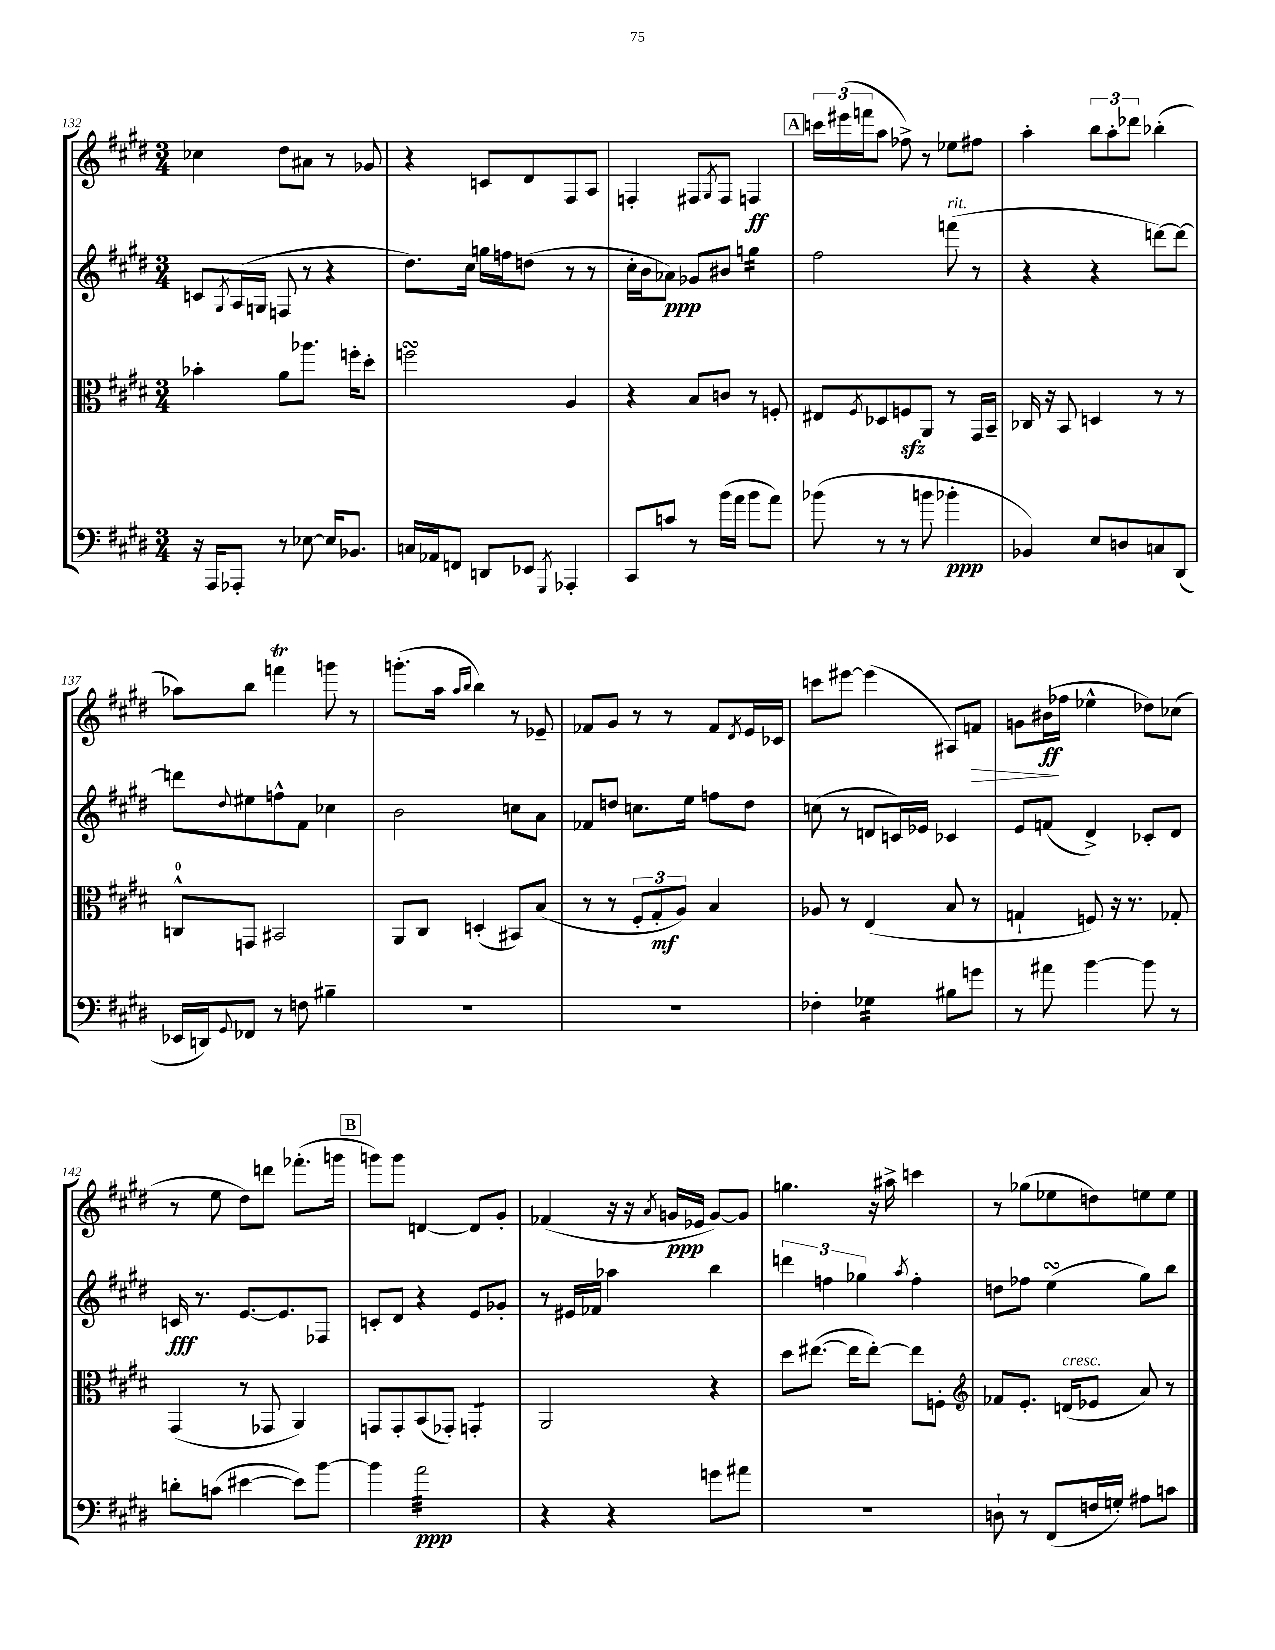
<<
\new StaffGroup <<
\new Staff = "s0" {
    \clef treble \key e \major \numericTimeSignature \time 3/4
    ces''4 dis''8 ais'8 r8 ges'8 |
    r4 c'8 dis'8 fis8 a8 |
    f4-. fis8 \acciaccatura { gis8 } fis8 f4\ff |
    \mark \markup { \box "A" } \tuplet 3/2 { c'''16 eis'''16( f'''16 } a''8 fes''8->) r8 ees''8 fis''8 |
    a''4-. \tuplet 3/2 { b''8 a''8-. des'''8 } bes''4-.( |
    aes''8) b''8 f'''4\trill g'''8 r8 |
    g'''8.-.( a''16 \grace { a''16 b''16 } b''4) r8 ees'8-- |
    fes'8 gis'8 r8 r8 fes'8 \acciaccatura { dis'8 } e'16 ces'16 |
    c'''8 eis'''8~ eis'''4( ais8) f'8\> |
    g'8 bis'16\ff\!( fes''16 ees''4-^ des''8) ces''8( |
    r8 e''8 dis''8) d'''8 fes'''8.-.( g'''16 |
    \mark \markup { \box "B" } g'''8) g'''8 d'4~ d'8 gis'8-. |
    fes'4( r16 r16 \acciaccatura { a'8 } g'16\ppp ees'16 g'8~) g'8 |
    g''4. r16 ais''16-> c'''4 |
    r8 ges''8( ees''8 d''8) e''8 e''8 \bar "|." |
}
\new Staff = "s1" {
    \clef treble \key e \major \numericTimeSignature \time 3/4
    c'8 \acciaccatura { gis8 } a16( g16 f8 r8 r4 |
    dis''8.) cis''16 g''16 f''16 d''8( r8 r8 |
    cis''16-. b'16 aes'8\ppp) ges'8 bis'8 g''4:16 |
    \mark \markup { \box "A" } fis''2 f'''8^\markup { \italic "rit." }( r8 |
    r4 r4 d'''8~) d'''8~ |
    d'''8 \appoggiatura { dis''8 } eis''8 f''8-^ fis'8 ces''4 |
    b'2 c''8 a'8 |
    fes'8 d''8 c''8. e''16 f''8 d''8 |
    c''8( r8 d'8 c'16) ees'16 ces'4 |
    e'8 f'8( dis'4->) ces'8-. dis'8 |
    c'16\fff r8. e'8.~ e'8. fes8 |
    \mark \markup { \box "B" } c'8-. dis'8 r4 e'8 ges'8-. |
    r8 eis'16 fes'16 aes''4 b''4 |
    \tuplet 3/2 { d'''4 f''4 ges''4 } \acciaccatura { a''8 } f''4-. |
    d''8 fes''8 e''4\turn( gis''8) b''8 \bar "|." |
}
\new Staff = "s2" {
    \clef alto \key e \major \numericTimeSignature \time 3/4
    bes'4-. a'8 aes''8. f''16-. dis''8-. |
    f''2\turn a4 |
    r4 b8 c'8 r8 f8-. |
    \mark \markup { \box "A" } eis8 \acciaccatura { fis8 } des8 f8\sfz a,8 r8 gis,16 b,16-- |
    ces16 r16 b,8 d4 r8 r8 |
    c8-0-^ g,8 bis,2 |
    a,8 cis8 d4-.( bis,8) b8( |
    r8 r8 \tuplet 3/2 { fis8-. gis8-.\mf a8) } b4 |
    aes8 r8 e4( b8 r8 |
    g4-! f8) r16 r8. ges8-. |
    gis,4( r8 ges,8 a,4) |
    \mark \markup { \box "B" } g,8 g,8-. b,8( ges,8-.) g,4:8-. |
    a,2 r4 |
    dis''8 eis''8.~( eis''16 eis''8~-.) eis''8 f8-. |
    \clef treble fes'8 e'8.-. d'16^\markup { \italic "cresc." }( ees'8 a'8) r8 \bar "|." |
}
\new Staff = "s3" {
    \clef bass \key e \major \numericTimeSignature \time 3/4
    r16 a,,16 aes,,8-. r8 ees8~ ees16 bes,8. |
    c16 aes,16 f,8 d,8 ees,8 \acciaccatura { gis,,8 } aes,,4-. |
    cis,8 c'8 r8 b'16( a'16 b'8 a'8) |
    \mark \markup { \box "A" } bes'8( r8 r8 b'8 bes'4-.\ppp |
    bes,4) e8 d8 c8 dis,8( |
    ees,16 d,16) \appoggiatura { gis,8 } fes,8 r8 f8 bis4-- |
    R2. |
    R2. |
    fes4-. ges4:16 bis8 g'8 |
    r8 ais'8 b'4~ b'8 r8 |
    d'8-. c'8( eis'4~ eis'8) b'8~ |
    \mark \markup { \box "B" } b'4 a'2:32\ppp |
    r4 r4 g'8 ais'8 |
    R2. |
    d8-! r8 fis,8( f16 g16-.) ais8 c'8 \bar "|." |
}
>>
>>
\layout { \context { \Score currentBarNumber = #132 } }
